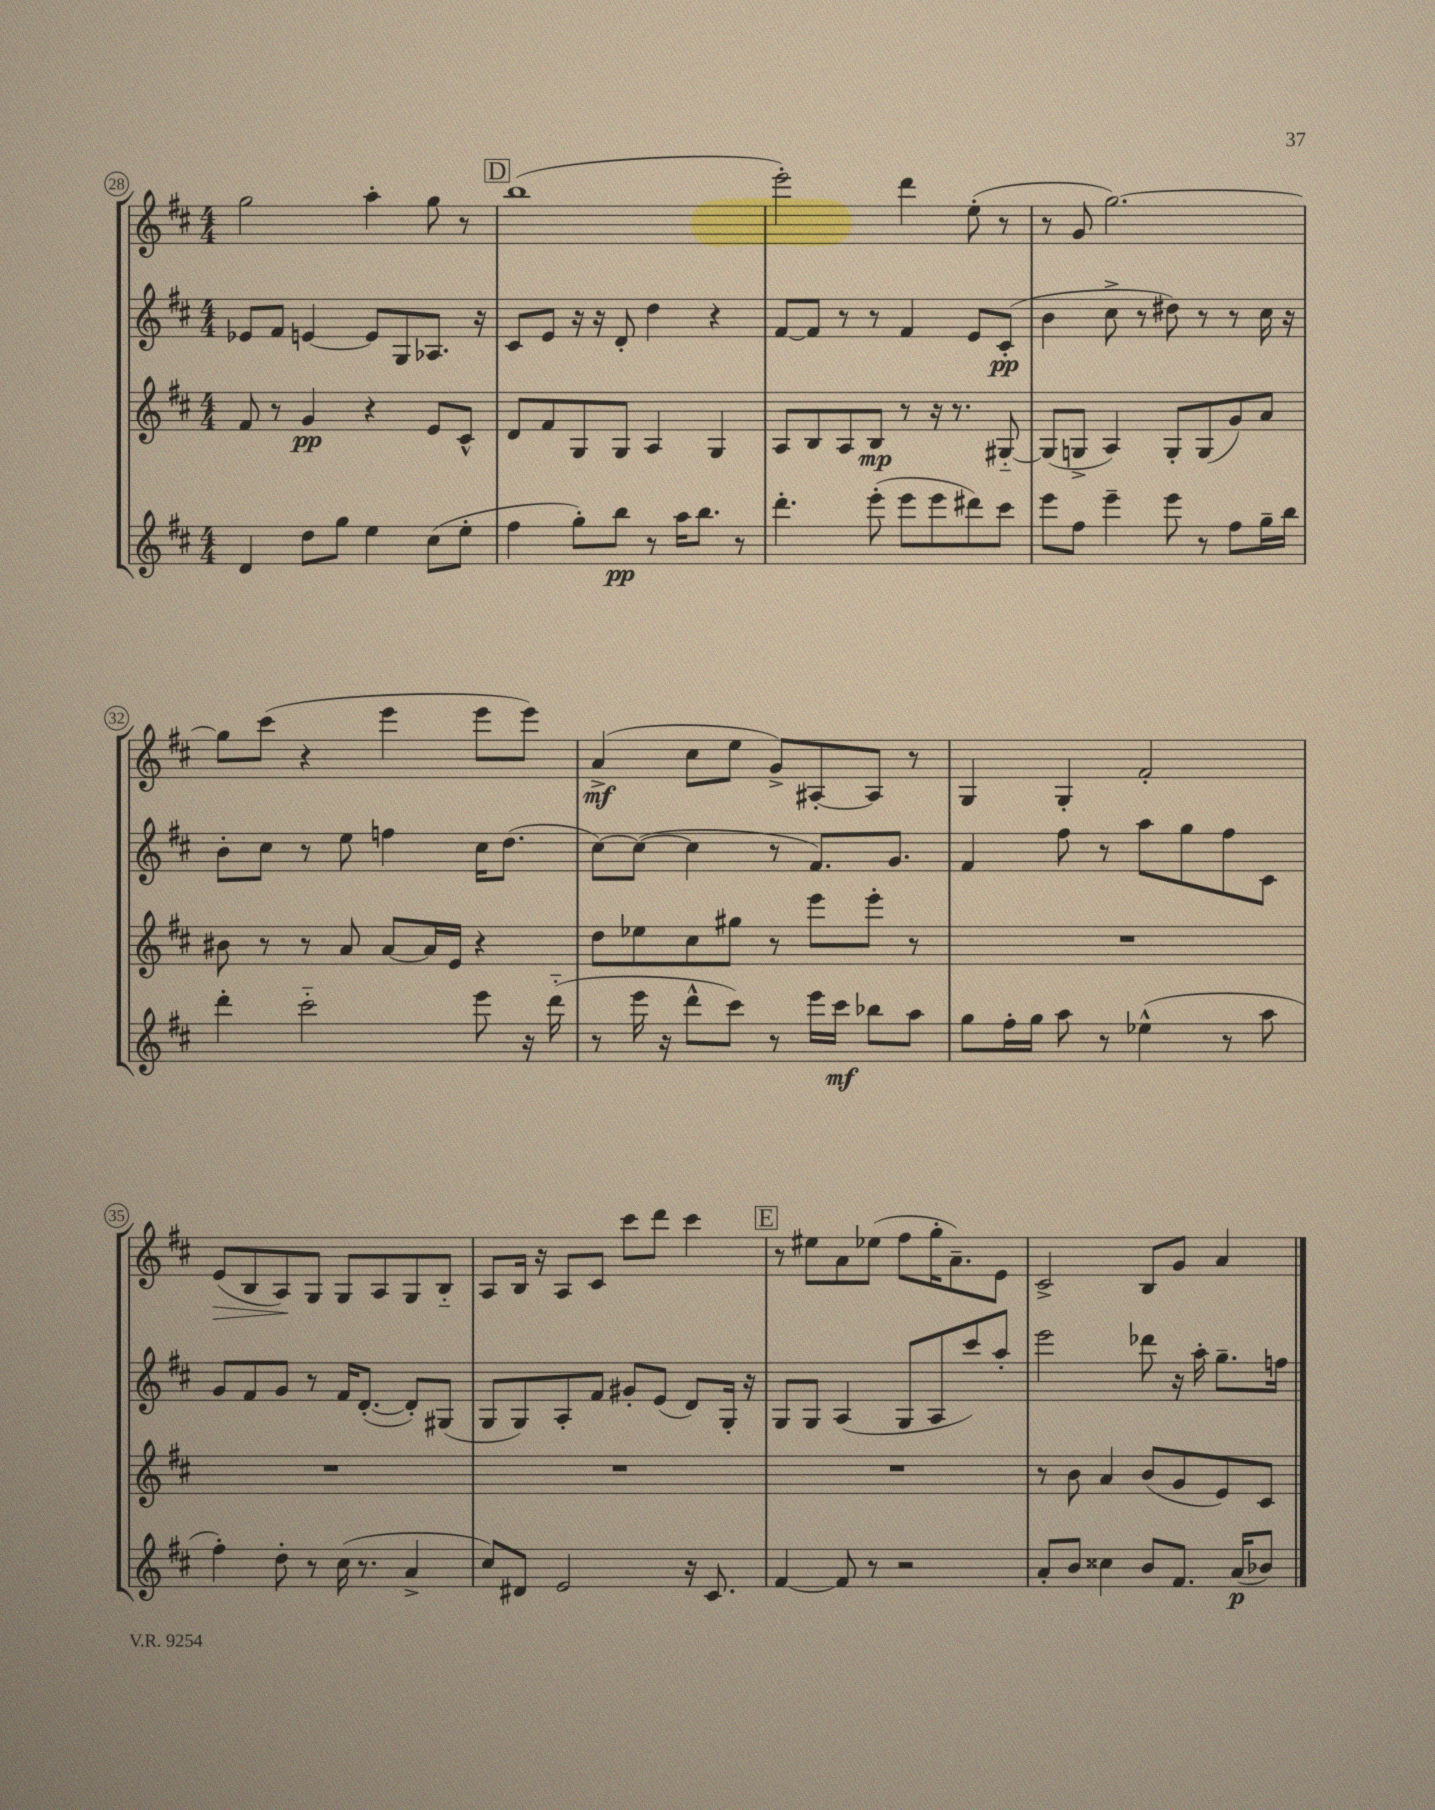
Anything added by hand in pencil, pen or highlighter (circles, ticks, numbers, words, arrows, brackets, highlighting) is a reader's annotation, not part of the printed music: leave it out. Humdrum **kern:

**kern	**dynam	**kern	**dynam	**kern	**dynam	**kern	**dynam
*part4	*part4	*part3	*part3	*part2	*part2	*part1	*part1
*staff4	*staff4	*staff3	*staff3	*staff2	*staff2	*staff1	*staff1
*clefG2	*	*clefG2	*	*clefG2	*	*clefG2	*
*k[f#c#]	*	*k[f#c#]	*	*k[f#c#]	*	*k[f#c#]	*
*M4/4	*	*M4/4	*	*M4/4	*	*M4/4	*
=28	=28	=28	=28	=28	=28	=28	=28
4d/	.	8f#/	.	8e-X/L	.	2gg\	.
.	.	8r	.	8f#/J	.	.	.
8dd\L	.	4g/	pp	[4en/	.	.	.
8gg\J	.	.	.	.	.	.	.
4ee\	.	4r	.	8e/L]	.	4aa'\	.
.	.	.	.	8G/	.	.	.
(8cc#\L	.	8e/L	.	8.A-X/J	.	8gg\	.
8ee'\J	.	8c#^^/J	.	.	.	8r	.
.	.	.	.	16r	.	.	.
!!LO:REH:place=s1:t=D
=29	=29	=29	=29	=29	=29	=29	=29
4ff#\	.	8d/L	.	8c#/L	.	(1bb	.
.	.	8f#/	.	8e/J	.	.	.
8gg'\L)	.	8G/	.	16r	.	.	.
.	.	.	.	16r	.	.	.
8bb\J	pp	8G/J	.	8d'/	.	.	.
8r	.	4A/	.	4dd\	.	.	.
16aa\KL	.	.	.	.	.	.	.
8.bb\J	.	.	.	.	.	.	.
.	.	4G/	.	4r	.	.	.
8r	.	.	.	.	.	.	.
=30	=30	=30	=30	=30	=30	=30	=30
4.ddd'\	.	8A/L	.	[8f#/L	.	2eee'\)	.
.	.	8B/	.	8f#/J]	.	.	.
.	.	8A/	.	8r	.	.	.
(8eee'\	.	8B/J	mp	8r	.	.	.
8eee\L	.	8r	.	4f#/	.	4ddd\	.
8eee\	.	16r	.	.	.	.	.
.	.	8.r	.	.	.	.	.
8ddd#X\)	.	.	.	8e/L	.	(8ee'\	.
8ccc#\J	.	[8G#X/	.	(8c#'/J	pp	8r	.
=31	=31	=31	=31	=31	=31	=31	=31
8eee\L	.	(8G#/L]	.	4b\	.	8r	.
8ff#\J	.	8Gn^/J	.	.	.	8g/	.
4eee~\	.	4A/)	.	8cc#^\	.	[2.gg\)	.
.	.	.	.	8r	.	.	.
8eee\	.	8G'/L	.	8dd#X\)	.	.	.
8r	.	(8G/	.	8r	.	.	.
8ff#\L	.	8g/)	.	8r	.	.	.
16gg~\L	.	8a/J	.	16cc#\	.	.	.
16bb\JJ	.	.	.	16r	.	.	.
!!LO:LB:g=z
=32	=32	=32	=32	=32	=32	=32	=32
4ddd'\	.	8b#X\	.	8b'\L	.	8gg\L]	.
.	.	8r	.	8cc#\J	.	(8ccc#\J	.
2ccc#\	.	8r	.	8r	.	4r	.
.	.	8a/	.	8ee\	.	.	.
.	.	[8a/L	.	4ffn\	.	4eee\	.
.	.	16a/L]	.	.	.	.	.
.	.	16e/JJ	.	.	.	.	.
8eee\	.	4r	.	16cc#\KL	.	8eee\L	.
.	.	.	.	(8.dd\J	.	.	.
16r	.	.	.	.	.	8eee\J)	.
(16ddd\	.	.	.	.	.	.	.
=33	=33	=33	=33	=33	=33	=33	=33
8r	.	8dd\L	.	[8cc#\L)	.	(4a^/	mf
16eee\	.	8ee-X\	.	(8cc#\J_	.	.	.
16r	.	.	.	.	.	.	.
8ddd^^\L	.	8cc#\	.	4cc#\]	.	8cc#\L	.
8ccc#\J)	.	8gg#X\J	.	.	.	8ee\J	.
8r	.	8r	.	8r	.	8g^/L)	.
16eee\LL	.	8eee\L	.	8.f#/L)	.	[8A#X'/	.
16ccc#\JJ	mf	.	.	.	.	.	.
8bb-X\L	.	8eee'\J	.	.	.	8A#/J]	.
.	.	.	.	8.g/J	.	.	.
8aa\J	.	8r	.	.	.	8r	.
=34	=34	=34	=34	=34	=34	=34	=34
8gg\L	.	1r	.	4f#/	.	4G/	.
16ff#'\L	.	.	.	.	.	.	.
16gg\JJ	.	.	.	.	.	.	.
8aa\	.	.	.	8ff#\	.	4G'/	.
8r	.	.	.	8r	.	.	.
(4ee-X^^\	.	.	.	8aa\L	.	2f#'/	.
.	.	.	.	8gg\	.	.	.
8r	.	.	.	8ff#\	.	.	.
8aa\	.	.	.	8c#\J	.	.	.
!!LO:LB:g=z
=35	=35	=35	=35	=35	=35	=35	=35
!	!	!	!	!	!	!	!LO:HP:b
4ff#'\)	.	1r	.	8g/L	.	(8e/L	>
.	.	.	.	8f#/	.	8B/	.
8dd'\	.	.	.	8g/J	.	8A/)	.
8r	.	.	.	8r	.	8G/J	]
(16cc#\	.	.	.	16f#/KL	.	8G/L	.
8.r	.	.	.	([8.d'/J	.	.	.
.	.	.	.	.	.	8A/	.
4a^/	.	.	.	8d'/L])	.	8G/	.
.	.	.	.	(8G#X/J	.	8B/J	.
=36	=36	=36	=36	=36	=36	=36	=36
8cc#/L)	.	1r	.	8G/L	.	8A/L	.
8d#X/J	.	.	.	8G/)	.	16B/Jk	.
.	.	.	.	.	.	16r	.
2e/	.	.	.	8A'/	.	8A/L	.
.	.	.	.	8f#/J	.	8c#/J	.
.	.	.	.	8g#X'/L	.	8ccc#\L	.
.	.	.	.	(8e/J	.	8ddd\J	.
16r	.	.	.	8d/L)	.	4ccc#\	.
8.c#/	.	.	.	.	.	.	.
.	.	.	.	16G'/Jk	.	.	.
.	.	.	.	16r	.	.	.
!!LO:REH:place=s1:t=E
=37	=37	=37	=37	=37	=37	=37	=37
[4f#/	.	1r	.	8G/L	.	8r	.
.	.	.	.	8G/J	.	8ee#X\L	.
8f#/]	.	.	.	(4A/	.	8a\	.
8r	.	.	.	.	.	(8ee-X\J	.
2r	.	.	.	8G/L	.	8ff#\L	.
.	.	.	.	8A/	.	16gg'\K	.
.	.	.	.	.	.	8.a~\)	.
.	.	.	.	8ccc#/)	.	.	.
.	.	.	.	8aa'/J	.	8e\J	.
=38	=38	=38	=38	=38	=38	=38	=38
8a'/L	.	8r	.	2eee\	.	2c#^/	.
8b/J	.	8b\	.	.	.	.	.
4cc##X\	.	4a/	.	.	.	.	.
8b/L	.	(8b/L	.	8ddd-X\	.	8B/L	.
8.f#/J	.	8g/	.	16r	.	8g/J	.
.	.	.	.	16aa'\	.	.	.
.	.	8e/)	.	8.gg~\L	.	4a/	.
(16a/KL	p	.	.	.	.	.	.
8b-X/J)	.	8c#/J	.	.	.	.	.
.	.	.	.	16ffn\Jk	.	.	.
==	==	==	==	==	==	==	==
*-	*-	*-	*-	*-	*-	*-	*-
